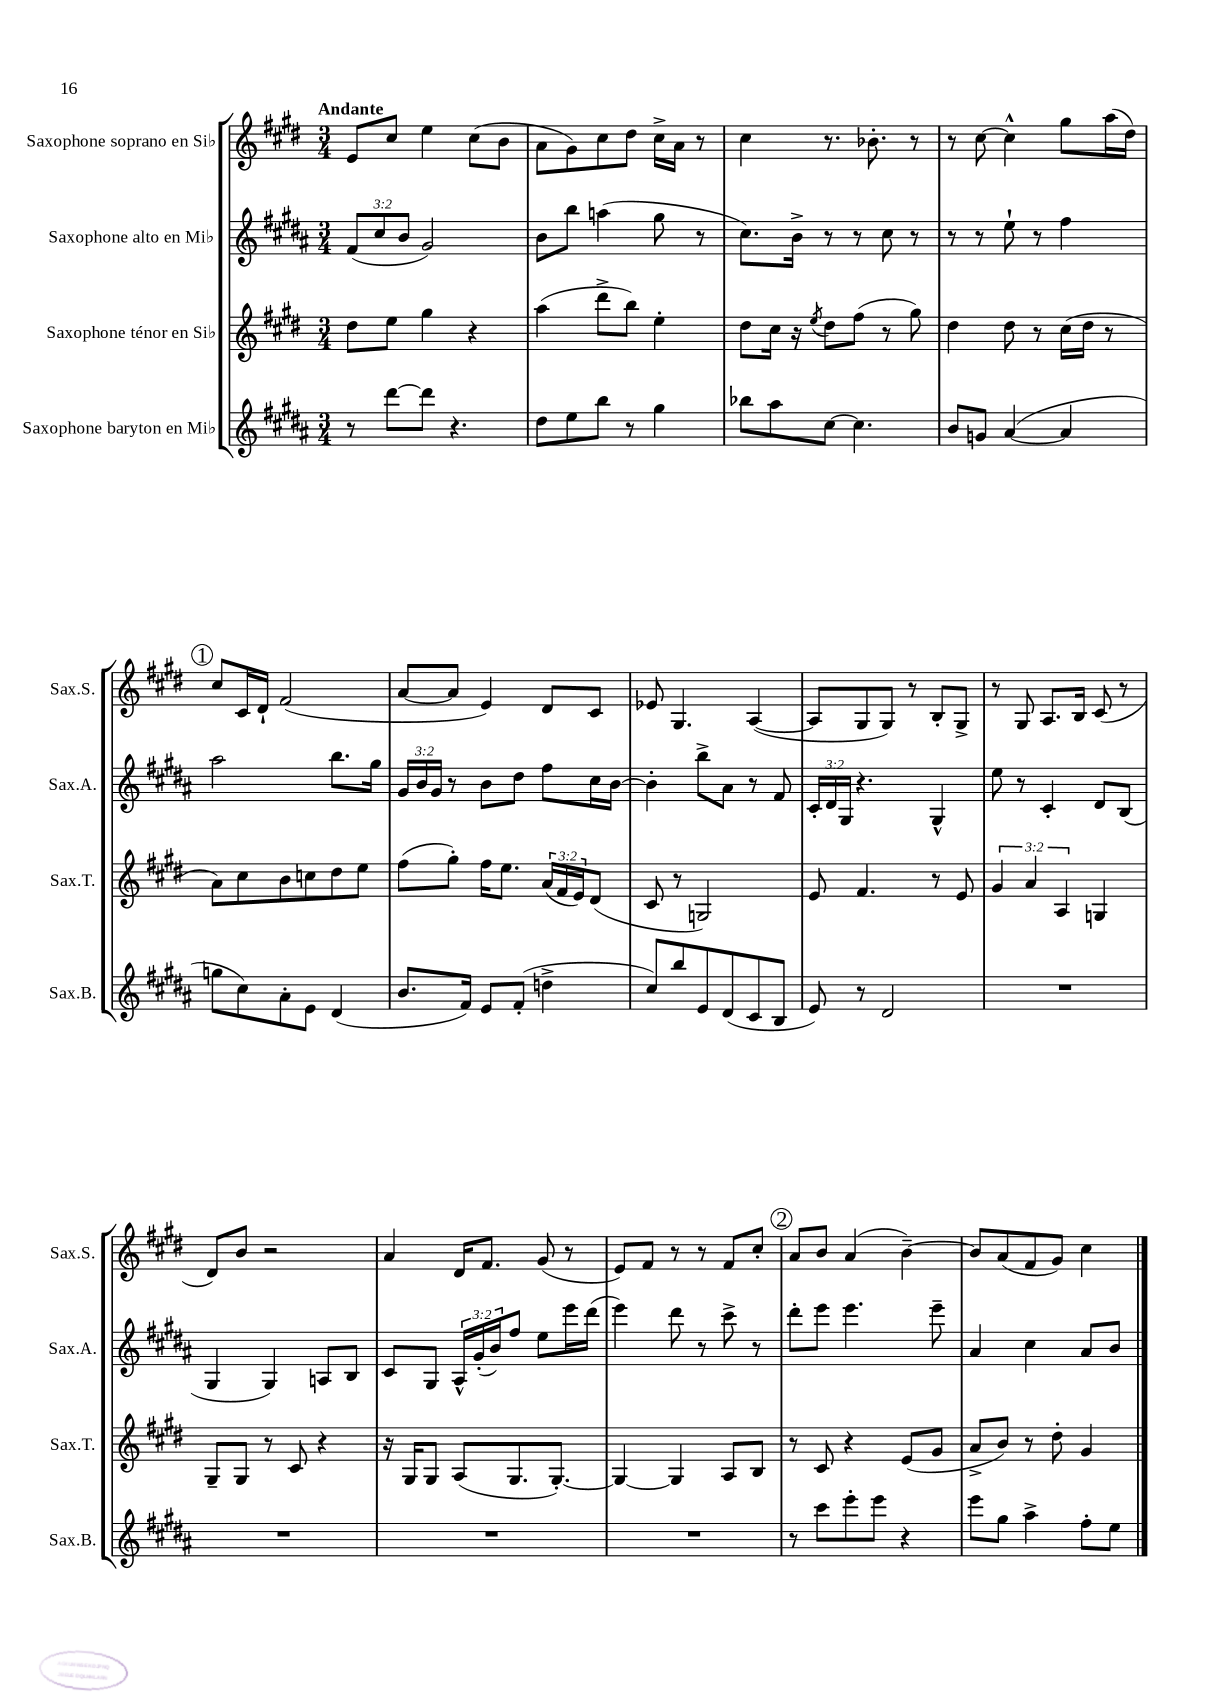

**kern	**kern	**kern	**kern
*part4	*part3	*part2	*part1
*staff4	*staff3	*staff2	*staff1
*I"Saxophone baryton en Mi♭	*I"Saxophone ténor en Si♭	*I"Saxophone alto en Mi♭	*I"Saxophone soprano en Si♭
*I'Sax.B.	*I'Sax.T.	*I'Sax.A.	*I'Sax.S.
*clefG2	*clefG2	*clefG2	*clefG2
*k[f#c#g#d#a#]	*k[f#c#g#d#]	*k[f#c#g#d#a#]	*k[f#c#g#d#]
*M3/4	*M3/4	*M3/4	*M3/4
=1	=1	=1	=1
!	!	!	!LO:TX:a:B:t=Andante
8r	8dd#\L	(12f#/L	8e/L
.	.	12cc#/	.
[8ddd#\L	8ee\J	.	8cc#/J
.	.	12b/J	.
8ddd#\J]	4gg#\	2g#/)	4ee\
4.r	.	.	.
.	4r	.	(8cc#\L
.	.	.	8b\J
=2	=2	=2	=2
8dd#\L	(4aa\	8b\L	8a\L
8ee\	.	8bb\J	8g#\)
8bb\J	8ddd#^\L	(4aan\	8cc#\
8r	8bb\J)	.	8dd#\J
4gg#\	4ee'\	8gg#\	16cc#^\LL
.	.	.	16a\JJ
.	.	8r	8r
=3	=3	=3	=3
8bb-X\L	8dd#\L	8.cc#\L)	4cc#\
8aa#\	16cc#\Jk	.	.
.	16r	16b^\Jk	.
.	8qee/	.	.
[8cc#\J	8dd#\L	8r	8.r
4.cc#\]	(8ff#\J	8r	.
.	.	.	8.b-X'\
.	8r	8cc#\	.
.	8gg#\)	8r	8r
=4	=4	=4	=4
8b/L	4dd#\	8r	8r
8gn/J	.	8r	[8cc#\
([4a#/	8dd#\	8ee`\	4cc#^^\]
.	8r	8r	.
4a#/]	(16cc#\LL	4ff#\	8gg#\L
.	16dd#\JJ	.	.
.	8r	.	(16aa\L
.	.	.	16dd#\JJ)
!!LO:LB:g=z
!!LO:REH:place=s1:t=1
=5	=5	=5	=5
8ggn\L	8a\L)	2aa#\	8cc#/L
8cc#\)	8cc#\	.	16c#/L
.	.	.	16d#`/JJ
8a#'\	8b\	.	(2f#/
8e\J	8ccn\	.	.
(4d#/	8dd#\	8.bb\L	.
.	8ee\J	.	.
.	.	16gg#\Jk	.
=6	=6	=6	=6
8.b/L	(8ff#\L	24g#/LL	[8a/L
.	.	24b/	.
.	.	24g#/JJ	.
.	8gg#'\J)	8r	8a/J]
16f#/Jk)	.	.	.
8e/L	16ff#\KL	8b\L	4e/)
.	8.ee\J	.	.
(8f#'/J	.	8dd#\J	.
4ddn^\	(24a/LL	8ff#\L	8d#/L
.	24f#/	.	.
.	24e/J)	.	.
.	(8d#/J	16cc#\L	8c#/J
.	.	[16b\JJ	.
=7	=7	=7	=7
8cc#/L)	8c#/	4b'\]	8e-X/
8bb/	8r	.	4.G#/
8e/	2Gn/)	8bb^\L	.
(8d#/	.	8a#\J	.
8c#/	.	8r	([4A/
8B/J	.	8f#/	.
=8	=8	=8	=8
8e/)	8e/	24c#'/LL	8A/L]
.	.	24d#/	.
.	.	24G#/JJ	.
8r	4.f#/	4.r	8G#/
2d#/	.	.	8G#/J)
.	.	.	8r
.	8r	4G#^^/	8B'/L
.	8e/	.	8G#^/J
=9	=9	=9	=9
2.r	6g#/	8ee\	8r
.	.	8r	8G#/
.	6a/	.	.
.	.	4c#'/	8.A/L
.	6A/	.	.
.	.	.	16B/Jk
.	4Gn/	8d#/L	(8c#/
.	.	(8B/J	8r
!!LO:LB:g=z
=10	=10	=10	=10
2.r	8G#~/L	4G#/	8d#/L)
.	8G#/J	.	8b/J
.	8r	4G#/)	2r
.	8c#/	.	.
.	4r	8An/L	.
.	.	8B/J	.
=11	=11	=11	=11
2.r	16r	8c#/L	4a/
.	16G#/KL	.	.
.	8G#/J	8G#/J	.
.	(8A/L	24A#^^/LL	16d#/KL
.	.	(24g#'/	.
.	.	.	8.f#/J
.	.	24b/J)	.
.	8.G#/	8ff#/J	.
.	.	8ee\L	(8g#/
.	[8.G#'/J)	.	.
.	.	16eee\L	8r
.	.	(16ddd#\JJ	.
=12	=12	=12	=12
2.r	4G#/_	4eee\)	8e/L)
.	.	.	8f#/J
.	4G#/]	8ddd#\	8r
.	.	8r	8r
.	8A/L	8ccc#^\	8f#/L
.	8B/J	8r	8cc#'/J
!!LO:REH:place=s1:t=2
=13	=13	=13	=13
8r	8r	8ddd#'\L	8a/L
8ccc#\L	8c#/	8eee\J	8b/J
8eee'\	4r	4.eee\	(4a/
8eee\J	.	.	.
4r	(8e/L	.	[4b~\)
.	8g#/J	8eee~\	.
=14	=14	=14	=14
8eee\L	8a^/L	4a#/	8b/L]
8gg#\J	8b/J)	.	(8a/
4aa#^\	8r	4cc#\	8f#/
.	8dd#'\	.	8g#/J)
8ff#'\L	4g#/	8a#/L	4cc#\
8ee\J	.	8b/J	.
==	==	==	==
*-	*-	*-	*-
